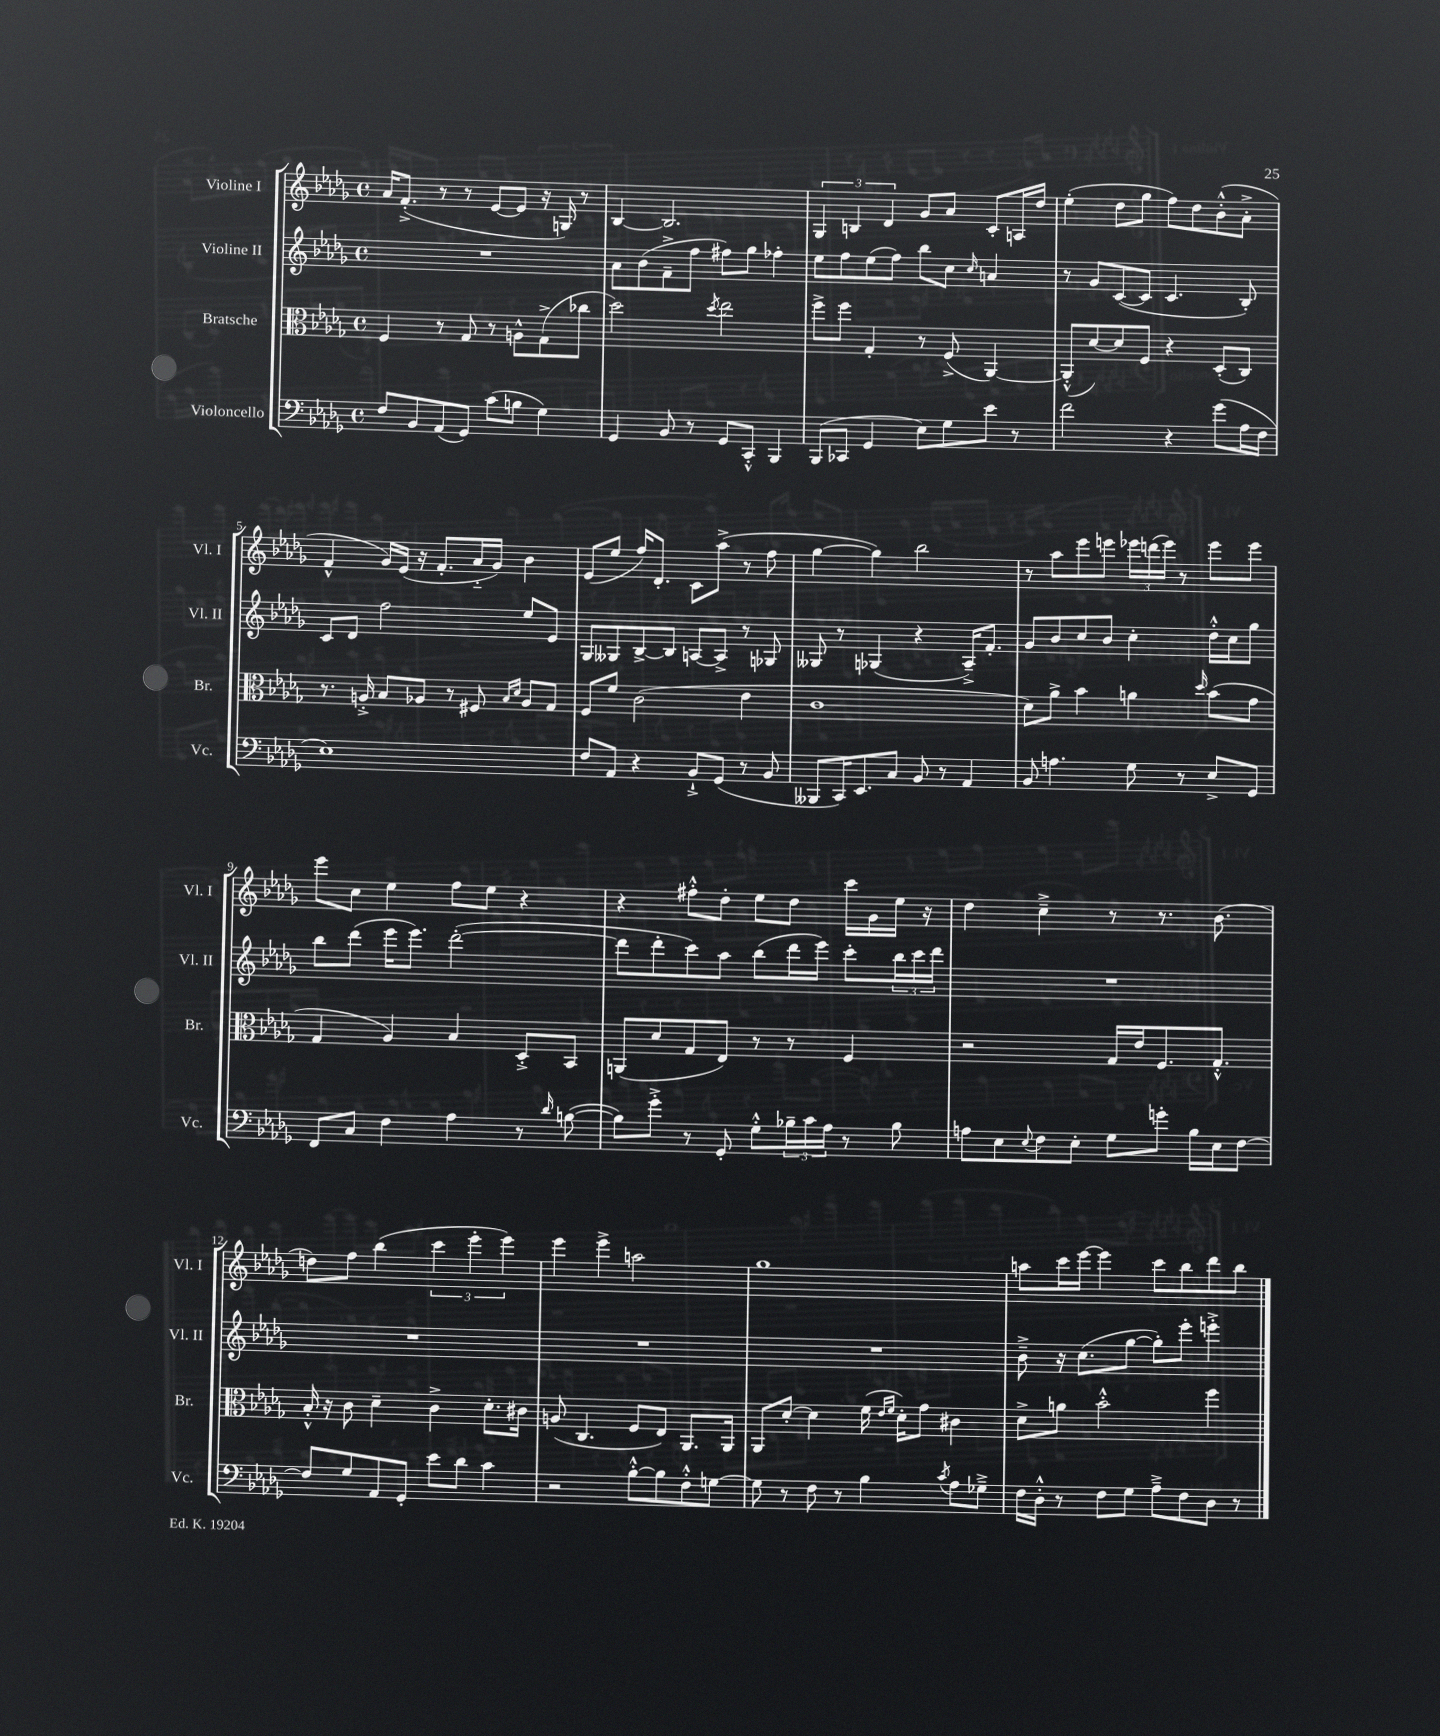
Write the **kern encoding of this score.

**kern	**kern	**kern	**kern
*staff4	*staff3	*staff2	*staff1
*clefF4	*clefC3	*clefG2	*clefG2
*k[b-e-a-d-g-]	*k[b-e-a-d-g-]	*k[b-e-a-d-g-]	*k[b-e-a-d-g-]
*M4/4	*M4/4	*M4/4	*M4/4
*met(c)	*met(c)	*met(c)	*met(c)
8F	4F	1r	16a-
.	.	.	(8.f'^
8BB-	.	.	.
(8AA-	8r	.	8r
8GG-)	8G-	.	8r
(8c	8r	.	[8e-
8B	8A^^	.	8e-]
4G-)	(8G-^	.	16r
.	.	.	16G)
.	8cc-	.	8r
=	=	=	=
4GG-	2dd-)	8a-	[4B-
.	.	(8b-	.
8BB-	.	8f~^	2.B-]
8r	.	8ff	.
.	8qdd-	.	.
8GG-	2ee-	8ff#)	.
8CC'^^	.	8gg-	.
4BBB-	.	4ff-'	.
=	=	=	=
(8BBB-	8ff^	8ee-	6G-
8CC-	8ff	8ff	.
.	.	.	6B
4GG-	4G-'	(8ee-	.
.	.	.	6d-
.	.	8ff)	.
8E-)	8r	8bb-	8g-
8G-	(8F^	8cc	8a-
.	.	16qqcc	.
8e-	[4AA-)	4a	8c'
8r	.	.	16A
.	.	.	16dd-
=	=	=	=
2f	(8AA-'^^]	8r	(4ee-'
.	[8d-)	8g-	.
.	8d-]	([8c	8dd-
.	8F	8c]	8gg-
4r	4r	4.c	8ff)
.	.	.	8dd-
(8g-	(8D-'	.	(8b-'^^
16A-	8C)	8B-')	8a-'^
16F	.	.	.
=	=	=	=
1E-)	8.r	8c	4f^^
.	.	8d-	.
.	16A'^	.	.
.	8B-	2ff	16g-)
.	.	.	(16e-
.	8A-	.	16r
.	.	.	8.f'
.	8r	.	.
.	8F#	.	16a-'~
.	.	.	16g-)
.	16qqB-	.	.
.	16qqd-	.	.
.	8A-	8ee-	4b-
.	8G-	8e-	.
=	=	=	=
8F	8F	8G-	(8e-
8AA-	8f	8G--	8ee-
4r	(2c	[8B-^	16ff)
.	.	.	8.d-'
.	.	8B-]	.
8BB-`^	.	[8A	8c
(8GG-	.	8A^]	(8aa-^
8r	4e-	8r	8r
8BB-	.	8G-	8ff
=	=	=	=
8BBB--	1c	8G--	[4gg-
16CC)	.	8r	.
8.EE-	.	.	.
.	.	(4G-	4gg-])
8C	.	.	.
8BB-	.	4r	2bb-
8r	.	.	.
4AA-	.	16A-~^)	.
.	.	8.f'	.
=	=	=	=
8BB-	8d-)	8g-	8r
4.A	8a-^	8b-	8aa-
.	4b-	8cc	8eee-
.	.	8b-	8eee
8G-	4a	4cc'	24eee-
.	.	.	(24ddd
.	.	.	24eee-)
8r	.	.	8r
.	16qqdd-	.	.
8E-^	(8b-	16dd-'^^	8eee-
.	.	16cc	.
8GG-	8g-	8gg-	8eee-
=	=	=	=
8FF	4G-	8bb-	8eee-
8C	.	(8ddd-	8cc
4F	4A-)	16eee-	4ee-
.	.	8.eee-)	.
4A-	4B-	([2ddd-'	8ff
.	.	.	8ee-
8r	8D-'^	.	4r
16qqd-	.	.	.
([8B	8BB-	.	.
=	=	=	=
8B])	(8AA	8ddd-]	4r
8g-'^	8d-	8ddd-'	.
8r	8G-	8ccc)	8ff#'^^
8GG-'	8E-)	8aa-	8dd-'
8G-'^^	8r	(8bb-	8ee-
24B-~	8r	16ddd-	8dd-
24c	.	.	.
.	.	16eee-)	.
24A-	.	.	.
8r	4F	8ccc'	16ccc
.	.	.	16g-
8B-	.	24bb-	16ee-
.	.	24ccc	.
.	.	.	16r
.	.	24ddd-	.
=	=	=	=
8A	2r	1r	4dd-
8E-	.	.	.
8qqE-	.	.	.
8F	.	.	4cc~^
8E-'	.	.	.
8G-	16G-	.	8r
.	16e-	.	.
8g'	8.F	.	8.r
16B-	.	.	.
16E-	8.G-'^^	.	(8.b-
[8F	.	.	.
=	=	=	=
8F]	16B-'^^	1r	8dd)
.	16r	.	.
8G-	8c	.	8ff
8AA-	4d-~	.	(4bb-
8GG-'	.	.	.
8e-	4c^	.	6ccc
8d-	.	.	.
.	.	.	6eee-'
4c	8.d-'	.	.
.	.	.	6eee-)
.	16c#	.	.
=	=	=	=
2r	(8A	1r	4eee-
.	4.C	.	.
.	.	.	4eee-^
[8B-'^^	8F	.	2aa
8B-]	8E-)	.	.
8F'^^	8.AA-	.	.
[8G	.	.	.
.	16AA-	.	.
=	=	=	=
8G]	8AA-	1r	1gg-
8r	[8d-'	.	.
8F	4d-]	.	.
8r	.	.	.
4B-	(16f	.	.
.	16qqe-	.	.
.	16qqf	.	.
.	16d-')	.	.
.	8g-	.	.
8qc	.	.	.
8A-	4c#	.	.
8G-~^	.	.	.
=	=	=	=
16F	8d-^	8b-~^	8aa
16D-'^^	.	.	.
8r	8a	16r	16ccc
.	.	(8.cc	[16eee-
8F	2b-'^^	.	4eee-]
8G-	.	[8gg-	.
8A-~^	.	8gg-'])	8ccc
8F	.	8eee-'	8bb-
8D-	4ff	4eee'^	8ddd-
8r	.	.	8bb-
==	==	==	==
*-	*-	*-	*-
